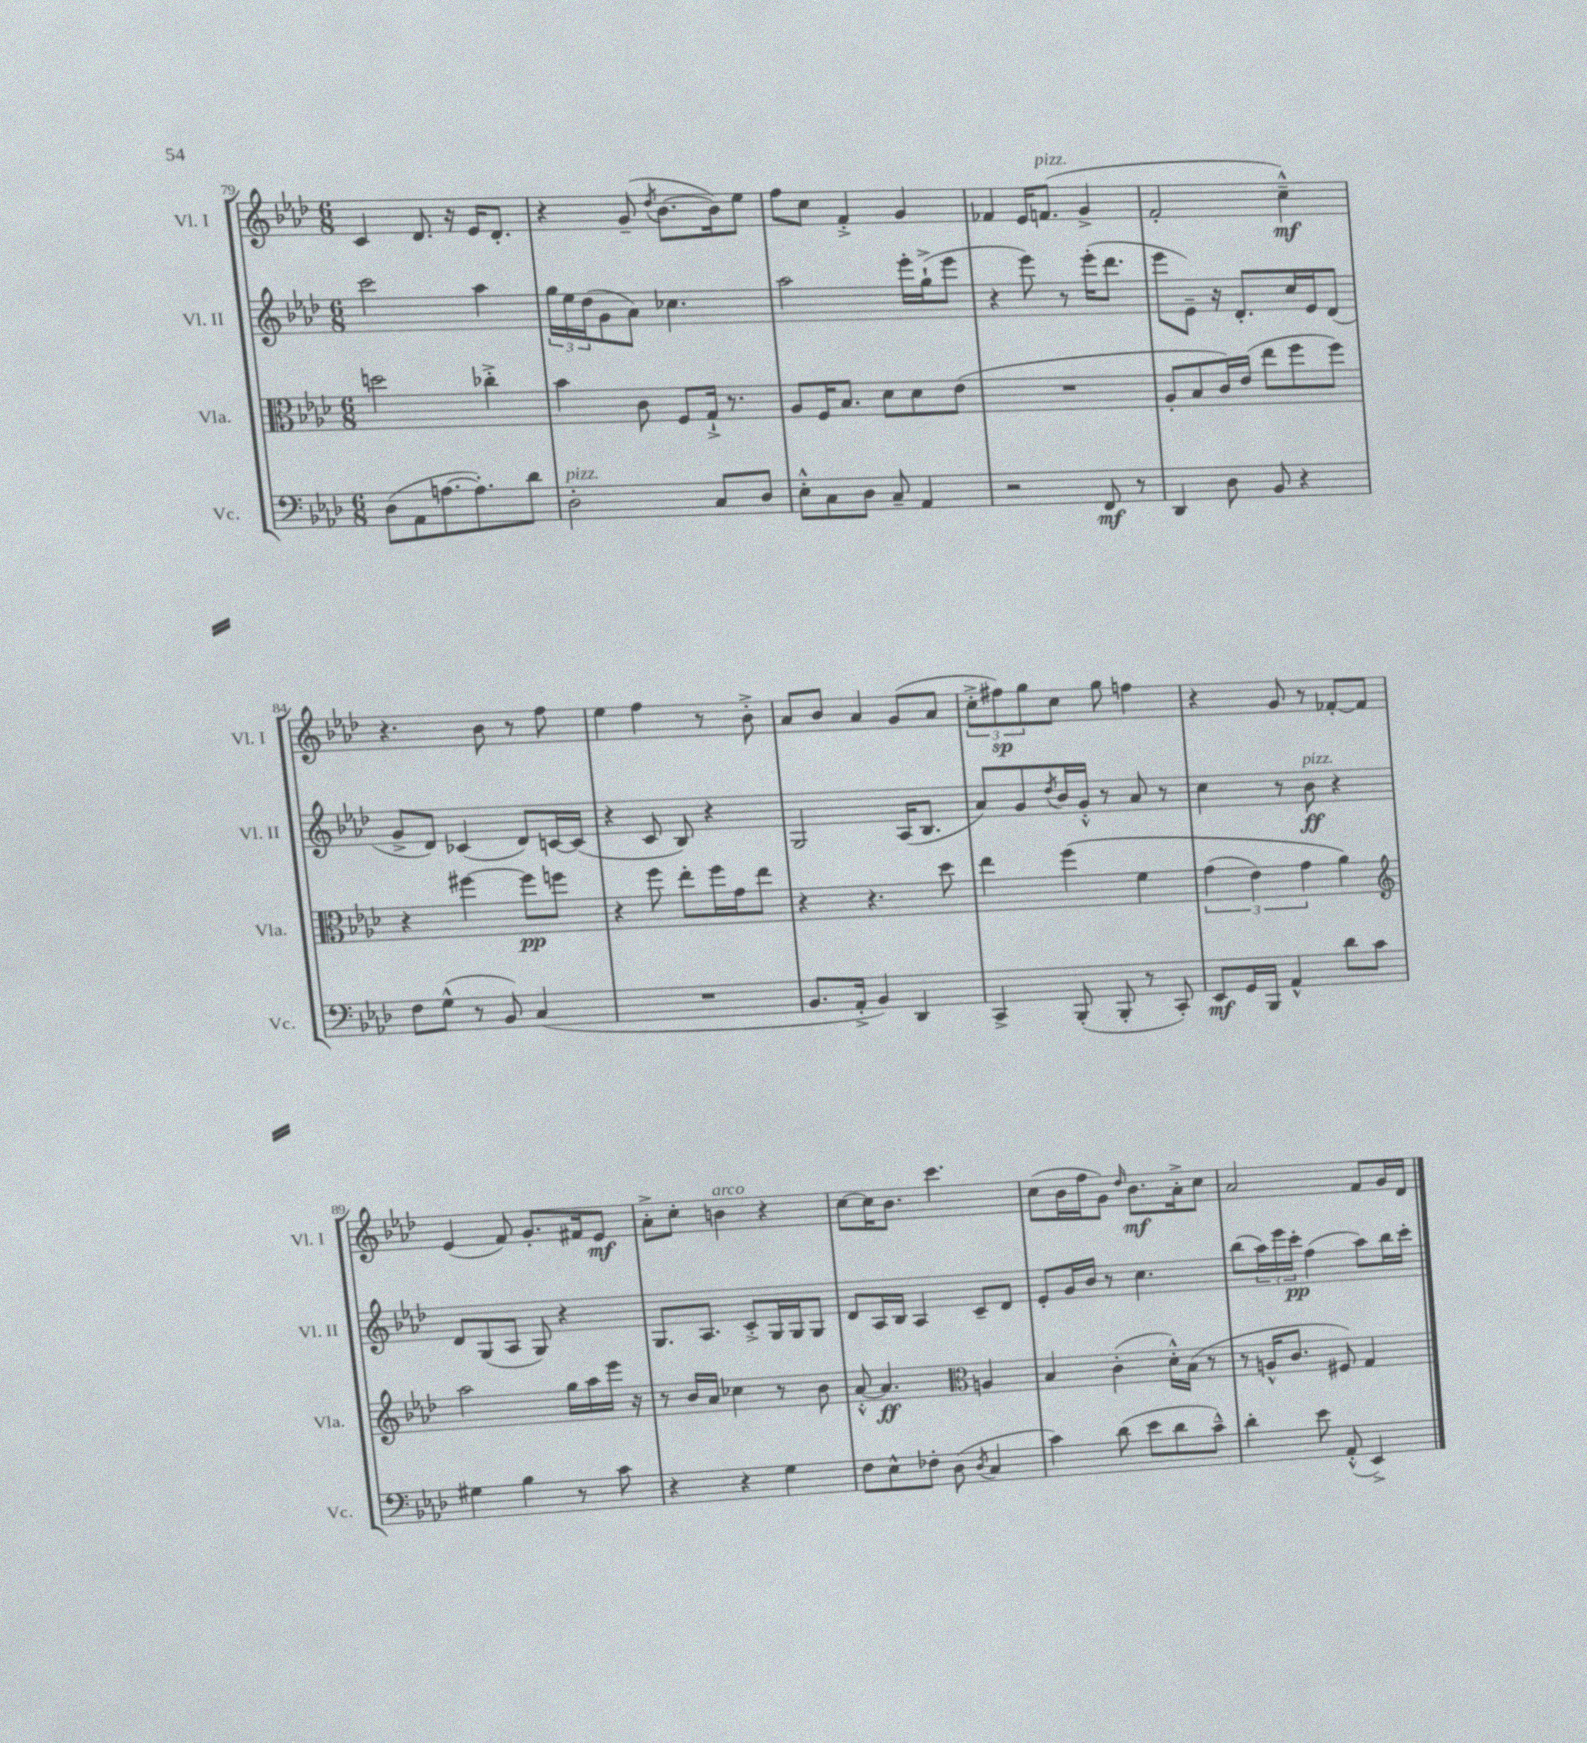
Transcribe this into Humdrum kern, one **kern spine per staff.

**kern	**dynam	**kern	**dynam	**kern	**dynam	**kern	**dynam
*part4	*part4	*part3	*part3	*part2	*part2	*part1	*part1
*staff4	*staff4	*staff3	*staff3	*staff2	*staff2	*staff1	*staff1
*I"Vc.	*	*I"Vla.	*	*I"Vl. II	*	*I"Vl. I	*
*I'Vc.	*	*I'Vla.	*	*I'Vl. II	*	*I'Vl. I	*
*clefF4	*	*clefC3	*	*clefG2	*	*clefG2	*
*k[b-e-a-d-]	*	*k[b-e-a-d-]	*	*k[b-e-a-d-]	*	*k[b-e-a-d-]	*
*M6/8	*	*M6/8	*	*M6/8	*	*M6/8	*
=79	=79	=79	=79	=79	=79	=79	=79
(8D-\L	.	2ddn\	.	2ccc\	.	4c/	.
8AA-\	.	.	.	.	.	.	.
[8.An\	.	.	.	.	.	8.d-/	.
8.A'\])	.	.	.	.	.	16r	.
.	.	4cc-X'^\	.	4aa-\	.	16e-/KL	.
.	.	.	.	.	.	8.d-'/J	.
8d-\J	.	.	.	.	.	.	.
=80	=80	=80	=80	=80	=80	=80	=80
!LO:TX:a:i:t=pizz.	!	!	!	!	!	!	!
2D-'\	.	4b-\	.	24gg\LL	.	4r	.
.	.	.	.	24ee-\	.	.	.
.	.	.	.	(24dd-\J	.	.	.
.	.	.	.	8g\	.	.	.
.	.	8c\	.	8a-\J)	.	(8g~/	.
.	.	.	.	.	.	8qdd-/	.
.	.	8F/L	.	4.cc-X\	.	[8.b-\L	.
8C/L	.	16G`^/Jk	.	.	.	.	.
.	.	8.r	.	.	.	16b-\k])	.
8D-/J	.	.	.	.	.	8ee-\J	.
=81	=81	=81	=81	=81	=81	=81	=81
8E-'^^\L	.	8A-/L	.	2aa-\	.	8ff\L	.
8C\	.	16F/K	.	.	.	8cc\J	.
.	.	8.B-/J	.	.	.	.	.
8D-\J	.	.	.	.	.	4f'^/	.
8C~/	.	8d-\L	.	.	.	.	.
4AA-/	.	8d-\	.	16eee-'\LL	.	4g/	.
.	.	.	.	(16gg`^\J	.	.	.
.	.	(8e-\J	.	8eee-\J	.	.	.
=82	=82	=82	=82	=82	=82	=82	=82
2r	.	2.r	.	4r	.	4f-X/	.
.	.	.	.	8eee-\)	.	16e-/KL	.
!	!	!	!	!	!	!LO:TX:a:i:t=pizz.	!
.	.	.	.	.	.	(8.fn/J	.
.	.	.	.	8r	.	.	.
8FF/	mf	.	.	(16eee-'\KL	.	4g^/	.
.	.	.	.	8.ddd-\J	.	.	.
8r	.	.	.	.	.	.	.
=83	=83	=83	=83	=83	=83	=83	=83
4DD-/	.	8A-'/L	.	8eee-\L	.	2f'/	.
.	.	8B-/	.	8e-~\J)	.	.	.
8D-\	.	16c/L)	.	16r	.	.	.
.	.	(16e-/JJ	.	8.d-'/L	.	.	.
8BB-/	.	8ee-\L	.	.	.	.	.
4r	.	8ff\	.	16cc/L	.	4cc~^^\)	mf
.	.	.	.	16e-/J	.	.	.
.	.	8ff\J)	.	(8d-/J	.	.	.
!!LO:LB:g=z
=84	=84	=84	=84	=84	=84	=84	=84
8F\L	.	4r	.	8g^/L	.	4.r	.
(8G^^\J	.	.	.	8d-/J)	.	.	.
8r	.	[4ff#X\	.	(4c-X/	.	.	.
8BB-/)	.	.	.	.	.	8b-\	.
(4C/	.	8ff#\L]	pp	8d-/L)	.	8r	.
.	.	8ffn\J	.	[16cn/L	.	8ff\	.
.	.	.	.	(16c/JJ]	.	.	.
=85	=85	=85	=85	=85	=85	=85	=85
2.r	.	4r	.	4r	.	4ee-\	.
.	.	8ff\	.	8c/	.	4ff\	.
.	.	8ee-'\L	.	8B-/)	.	.	.
.	.	16ff\L	.	4r	.	8r	.
.	.	16g\J	.	.	.	.	.
.	.	8ee-\J	.	.	.	8b-'^\	.
=86	=86	=86	=86	=86	=86	=86	=86
8.BB-/L	.	4r	.	2G/	.	8a-/L	.
.	.	.	.	.	.	8b-/J	.
16AA-'^/Jk	.	.	.	.	.	.	.
4BB-/)	.	4.r	.	.	.	4a-/	.
4DD-/	.	.	.	(16A-/KL	.	(8g/L	.
.	.	.	.	8.B-/J	.	.	.
.	.	8dd-\	.	.	.	8a-/J	.
=87	=87	=87	=87	=87	=87	=87	=87
4CC^/	.	4ee-\	.	8a-/L)	.	12cc'^\L	.
.	.	.	.	.	.	12ff#X\)	sp
.	.	.	.	8g/	.	.	.
.	.	.	.	.	.	12gg\	.
.	.	.	.	8qdd-/	.	.	.
(8BBB-'/	.	(4ff\	.	16b-/L	.	8cc\J	.
.	.	.	.	16g'^^/JJ	.	.	.
8BBB-'/	.	.	.	8r	.	8gg\	.
8r	.	4f\	.	8a-/	.	4ffn\	.
8CC'/)	.	.	.	8r	.	.	.
=88	=88	=88	=88	=88	=88	=88	=88
8EE-/L	mf	(6g\	.	4cc\	.	4r	.
16GG/L	.	.	.	.	.	.	.
.	.	6e-\)	.	.	.	.	.
16BBB-/JJ	.	.	.	.	.	.	.
4AA-^^/	.	.	.	8r	.	8g/	.
.	.	6g\	.	.	.	.	.
!	!	!	!	!LO:TX:a:i:t=pizz.	!	!	!
.	.	.	.	8b-\	ff	8r	.
8d-\L	.	4a-\)	.	4r	.	[8f-X'/L	.
8c\J	.	.	.	.	.	8f-/J]	.
!!LO:LB:g=z
=89	=89	=89	=89	=89	=89	=89	=89
*	*	*clefG2	*	*	*	*	*
4G#X\	.	2aa-\	.	8d-/L	.	(4e-/	.
.	.	.	.	(8G/	.	.	.
4B-\	.	.	.	8A-/J	.	8f/)	.
.	.	.	.	8G/)	.	8.g'/L	.
8r	.	16gg\LL	.	4r	.	.	.
.	.	16aa-\	.	.	.	16f#X/k	.
8c\	.	16eee-\JJ	.	.	.	8e-/J	mf
.	.	16r	.	.	.	.	.
=90	=90	=90	=90	=90	=90	=90	=90
4r	.	8r	.	8.G/L	.	8a-'^\L	.
.	.	16b-/LL	.	.	.	8cc'\J	.
.	.	16a-/JJ	.	8.A-/J	.	.	.
!	!	!	!	!	!	!LO:TX:a:i:t=arco	!
4r	.	4cc-X\	.	.	.	4bn\	.
.	.	.	.	8c'^/L	.	.	.
4G\	.	8r	.	16G/L	.	4r	.
.	.	.	.	16G/J	.	.	.
.	.	8b-\	.	8G/J	.	.	.
=91	=91	=91	=91	=91	=91	=91	=91
8F\L	.	[8a-'^^/	.	8d-/L	.	[8cc\L	.
8E-^^\	.	4.a-/]	ff	16A-/L	.	16cc\K]	.
.	.	.	.	16B-/JJ	.	8.b-\J	.
8F-X'\J	.	.	.	4A-/	.	.	.
(8D-\	.	.	.	.	.	4.ccc\	.
8qD-/	.	.	.	.	.	.	.
*	*	*clefC3	*	*	*	*	*
4C/	.	4An/	.	8c~/L	.	.	.
.	.	.	.	8d-/J	.	.	.
=92	=92	=92	=92	=92	=92	=92	=92
4c\)	.	4B-/	.	8e-'/L	.	(8cc\L	.
.	.	.	.	16g/L	.	16b-\L	.
.	.	.	.	16b-/JJ	.	16ff\J	.
(8d-\	.	(4c'\	.	8r	.	8g\J)	.
.	.	.	.	.	.	16qqdd-/	.
8e-\L	.	.	.	4.cc\	.	8.b-\L	mf
8d-\	.	16d-'^^\LL)	.	.	.	.	.
.	.	(16B-\JJ	.	.	.	16a-'^\k	.
8c~^^\J)	.	8r	.	.	.	8cc\J	.
=93	=93	=93	=93	=93	=93	=93	=93
4d-'\	.	8r	.	(8bb-\L	.	2a-/	.
.	.	16An^^/KL	.	24aa-\L)	.	.	.
.	.	.	.	24eee-\	.	.	.
.	.	8.c/J	.	.	.	.	.
.	.	.	.	24ccc'\JJ	pp	.	.
8e-\	.	.	.	(4ff\	.	.	.
(8AA-'^^/	.	8F#X/)	.	.	.	.	.
4EE-^/)	.	4G/	.	8aa-\L)	.	8f/L	.
.	.	.	.	16bb-\L	.	16g/L	.
.	.	.	.	16ccc'\JJ	.	16d-/JJ	.
==	==	==	==	==	==	==	==
*-	*-	*-	*-	*-	*-	*-	*-
